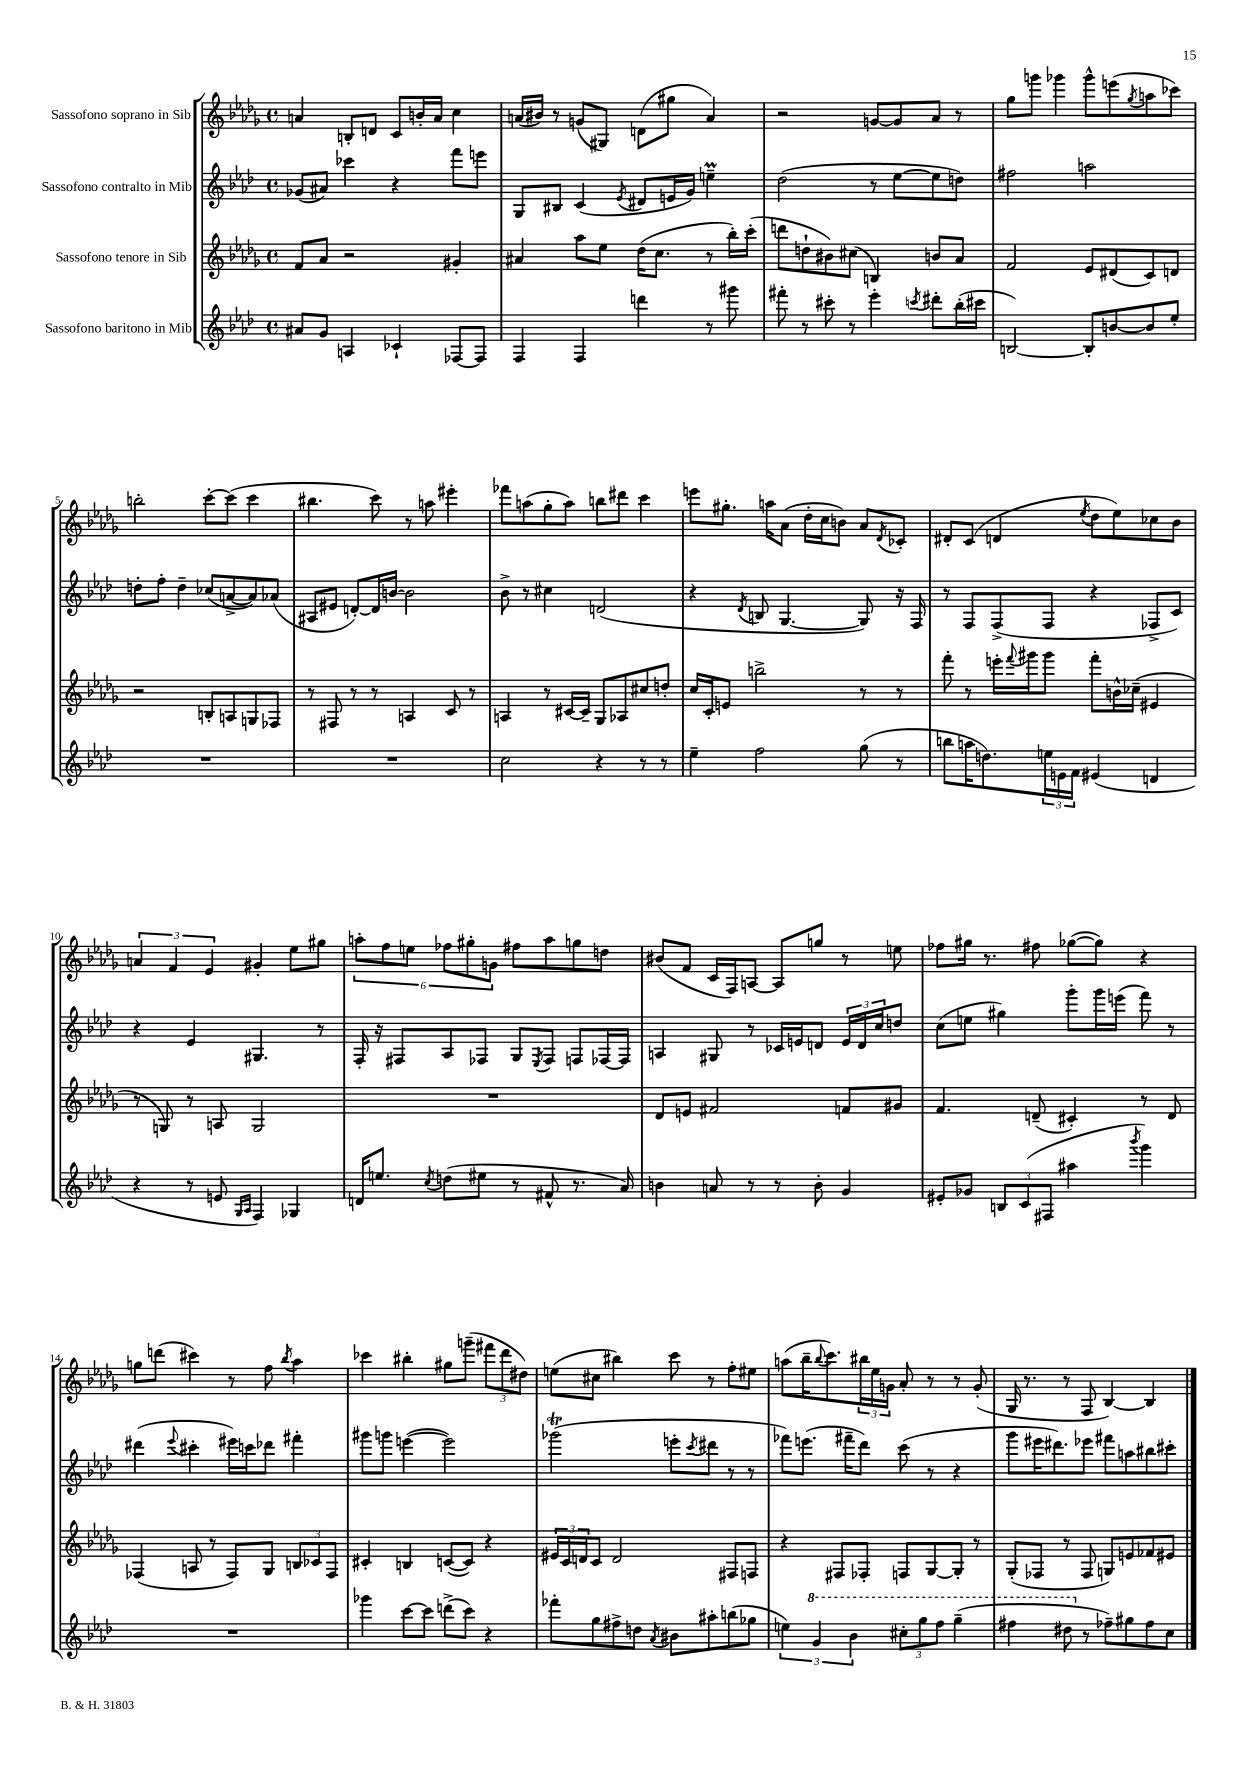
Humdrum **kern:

**kern	**kern	**kern	**kern
*staff4	*staff3	*staff2	*staff1
*clefG2	*clefG2	*clefG2	*clefG2
*k[b-e-a-d-]	*k[b-e-a-d-g-]	*k[b-e-a-d-]	*k[b-e-a-d-g-]
*M4/4	*M4/4	*M4/4	*M4/4
*met(c)	*met(c)	*met(c)	*met(c)
8a#	8f	(8g-	4a
8g	8a-	8a#)	.
4A	2r	4ccc-	8B'
.	.	.	8d
4c-`	.	4r	8c
.	.	.	16b'
.	.	.	16a
[8F-	4g#'	8fff	4cc
8F-]	.	8eee	.
=	=	=	=
4F	4a#	8G	(16a
.	.	.	16b#)
.	.	8B#	8r
4F	8aa-	(4c	(8g
.	8ee-	.	8G#)
.	.	8qe-	.
4ddd	(16dd-	8d#	(8d
.	8.cc	.	.
.	.	16e	8gg#
.	.	16g)	.
8r	8r	4ee~	4a)
8ggg#	16bb-')	.	.
.	(16ccc'	.	.
=	=	=	=
8fff#'	8ddd	(2dd-	2r
8r	8dd`	.	.
8ccc#'	8b#)	.	.
8r	(8cc#	.	.
4eee-'	4B)	8r	[8g
.	.	[8ee-	8g]
8qccc	.	.	.
8ddd#'	8b	8ee-]	8a-
(16bb-'	8a-	8dd)	8r
16ccc#	.	.	.
=	=	=	=
[2B)	2f	2ff#	8gg-
.	.	.	8ggg
.	.	.	4ggg-
8B']	8e-	2aa	8ggg-^^
[8b	(8d#	.	(8eee
.	.	.	8qgg-
8b]	8c)	.	8aa
8ee-'	8d	.	8ccc-)
=	=	=	=
1r	2r	8dd'	2bb'
.	.	8ff'	.
.	.	4dd~	.
.	8B'	(8cc-	[8ccc'
.	8A	[8a^	(8ccc]
.	8G	8a])	4ccc
.	8F-	(8a-	.
=	=	=	=
1r	8r	8A#	4.bb#
.	8F#	8e#	.
.	8r	[8d')	.
.	8r	16d]	8ccc)
.	.	[16b	.
.	4A	2b]	8r
.	.	.	8aa
.	8c	.	4eee#'
.	8r	.	.
=	=	=	=
2cc	4A	8b-^	8fff-
.	.	8r	(8aa
.	8r	4cc#	8gg-'
.	[16c#	.	8aa)
.	16c#~]	.	.
4r	8G-	(2d	8bb
.	8A-	.	8ddd#
8r	8cc#	.	4ccc
8r	8dd'	.	.
=	=	=	=
4ee-~	16cc	4r	8eee
.	16c'	.	.
.	8e	.	8.gg#'
.	.	8qd-	.
2ff	2bb^	8B	.
.	.	.	16aa
.	.	[4.G	(8a-
.	.	.	16dd-'
.	.	.	16cc
.	.	.	8b)
(8gg	8r	8G])	8a-
.	.	.	8qd-
8r	8r	16r	8c-'
.	.	16F	.
=	=	=	=
8bb	8fff'	8r	8d#'
16aa	8r	8F	(8c
8.dd)	.	.	.
.	16eee'	(8F^	4d
.	8qqfff	.	.
.	16ggg#	.	.
24ee	8ggg#	8F	.
24e	.	.	.
24f	.	.	.
.	.	.	8qee-
(4e#	8fff'	4r	8dd-
.	16b^^	.	8ee-)
.	(16cc-~	.	.
4d	4e#	8F-^	8cc-
.	.	8c)	8b-
=	=	=	=
4r	8r	4r	6a
.	8G)	.	.
.	.	.	6f
8r	8r	4e-	.
.	.	.	6e-
8e	8A	.	.
16qqG	.	.	.
16qqA-	.	.	.
4F)	2G	4.G#	4g#'
4G-	.	.	8ee-
.	.	8r	8gg#
=	=	=	=
16d	1r	16F'	12aa'
8.ee	.	16r	.
.	.	.	12ff
.	.	8F#	.
.	.	.	12ee
8qcc	.	.	.
(8dd	.	8A-	12ff-
.	.	.	12gg#'
8ee#	.	8F-	.
.	.	.	12g
8r	.	8G	8ff#
.	.	8qE-	.
8f#^^	.	8F-	8aa
8.r	.	8F	8gg
.	.	[16F-	8dd
16a-)	.	16F-]	.
=	=	=	=
4b	8d-	4A	(8b#
.	8e	.	8f
8a	2f#	8G#	16c
.	.	.	16F)
8r	.	8r	[8A
8r	.	16c-	8A]
.	.	16e	.
8b'	.	8d	8gg
4g	8f	24e	8r
.	.	24d	.
.	.	24cc	.
.	8g#	8dd	8ee
=	=	=	=
8e#'	4.f	(8cc	8ff-
8g-	.	8ee	16gg#
.	.	.	8.r
12B	.	4gg#)	.
(12c	.	.	.
.	(8d~	.	8ff#
12F#	.	.	.
4aa#	4c#')	8ggg'	([8gg-
.	.	16ggg	8gg-])
.	.	(16eee	.
8qbbb-	.	.	.
4ggg)	8r	8fff)	4r
.	8d	8r	.
=	=	=	=
1r	(4F-	(4ddd#	8gg
.	.	.	(8ddd
.	.	8qqeee-	.
.	8A	4ccc#'	4ccc#)
.	8r	.	.
.	8F-)	16eee#)	8r
.	.	16ccc	.
.	8G-	8ddd-	8ff
.	.	.	8qbb-
.	12B	4fff#'	4aa-
.	12c-	.	.
.	12F-	.	.
=	=	=	=
4ggg-	4c#'	8ggg#	4ccc-
.	.	8ggg	.
[8ccc	4B	([4eee	4bb#'
8ccc]	.	.	.
(8ddd^	([8c	2eee])	8gg#
8ccc)	8c])	.	(8ggg~
4r	4r	.	12fff#
.	.	.	12ddd-
.	.	.	12dd#)
=	=	=	=
8fff-'	24e#	(2ggg-	(8ee
.	24c	.	.
.	24d	.	.
8gg	8c	.	8cc#
8ff#^	2d	.	4bb#)
8dd	.	.	.
8qa-	.	.	.
8b#	.	8eee'	8ccc
.	.	8qccc	.
8aa#'	.	8ddd#	8r
(8bb	8F#	8r	8ff'
8gg-	8F	8r	8ee#
=	=	=	=
6ee)	4r	8fff-)	(8aa
.	.	(8.eee	16bb-~
6gg	.	.	.
.	.	.	8qqbb-
.	.	.	8.ccc)
.	8F#	.	.
.	.	16fff#~	.
6bb-	.	.	.
.	8F-'	8ddd-)	24bb#
.	.	.	24ee-
.	.	.	24g
12ccc#'	8F	(8ccc	8a-'
12ggg	.	.	.
.	[8G-	8r	8r
12fff	.	.	.
(4ggg~	8G-']	4r	8r
.	8r	.	(8g'
=	=	=	=
4fff#	(8G-'	8ggg	16G-
.	.	.	8.r
.	8F-	16eee#	.
.	.	8.ddd#)	.
8ddd#	8r	.	8r
8r	8F-	8eee-	8F
8ff-~)	8G)	8fff#	[4B-)
8gg#	8e	8aa	.
8ff-	8f-	8bb#	4B-]
8cc	8e#	8ccc#'	.
==	==	==	==
*-	*-	*-	*-
